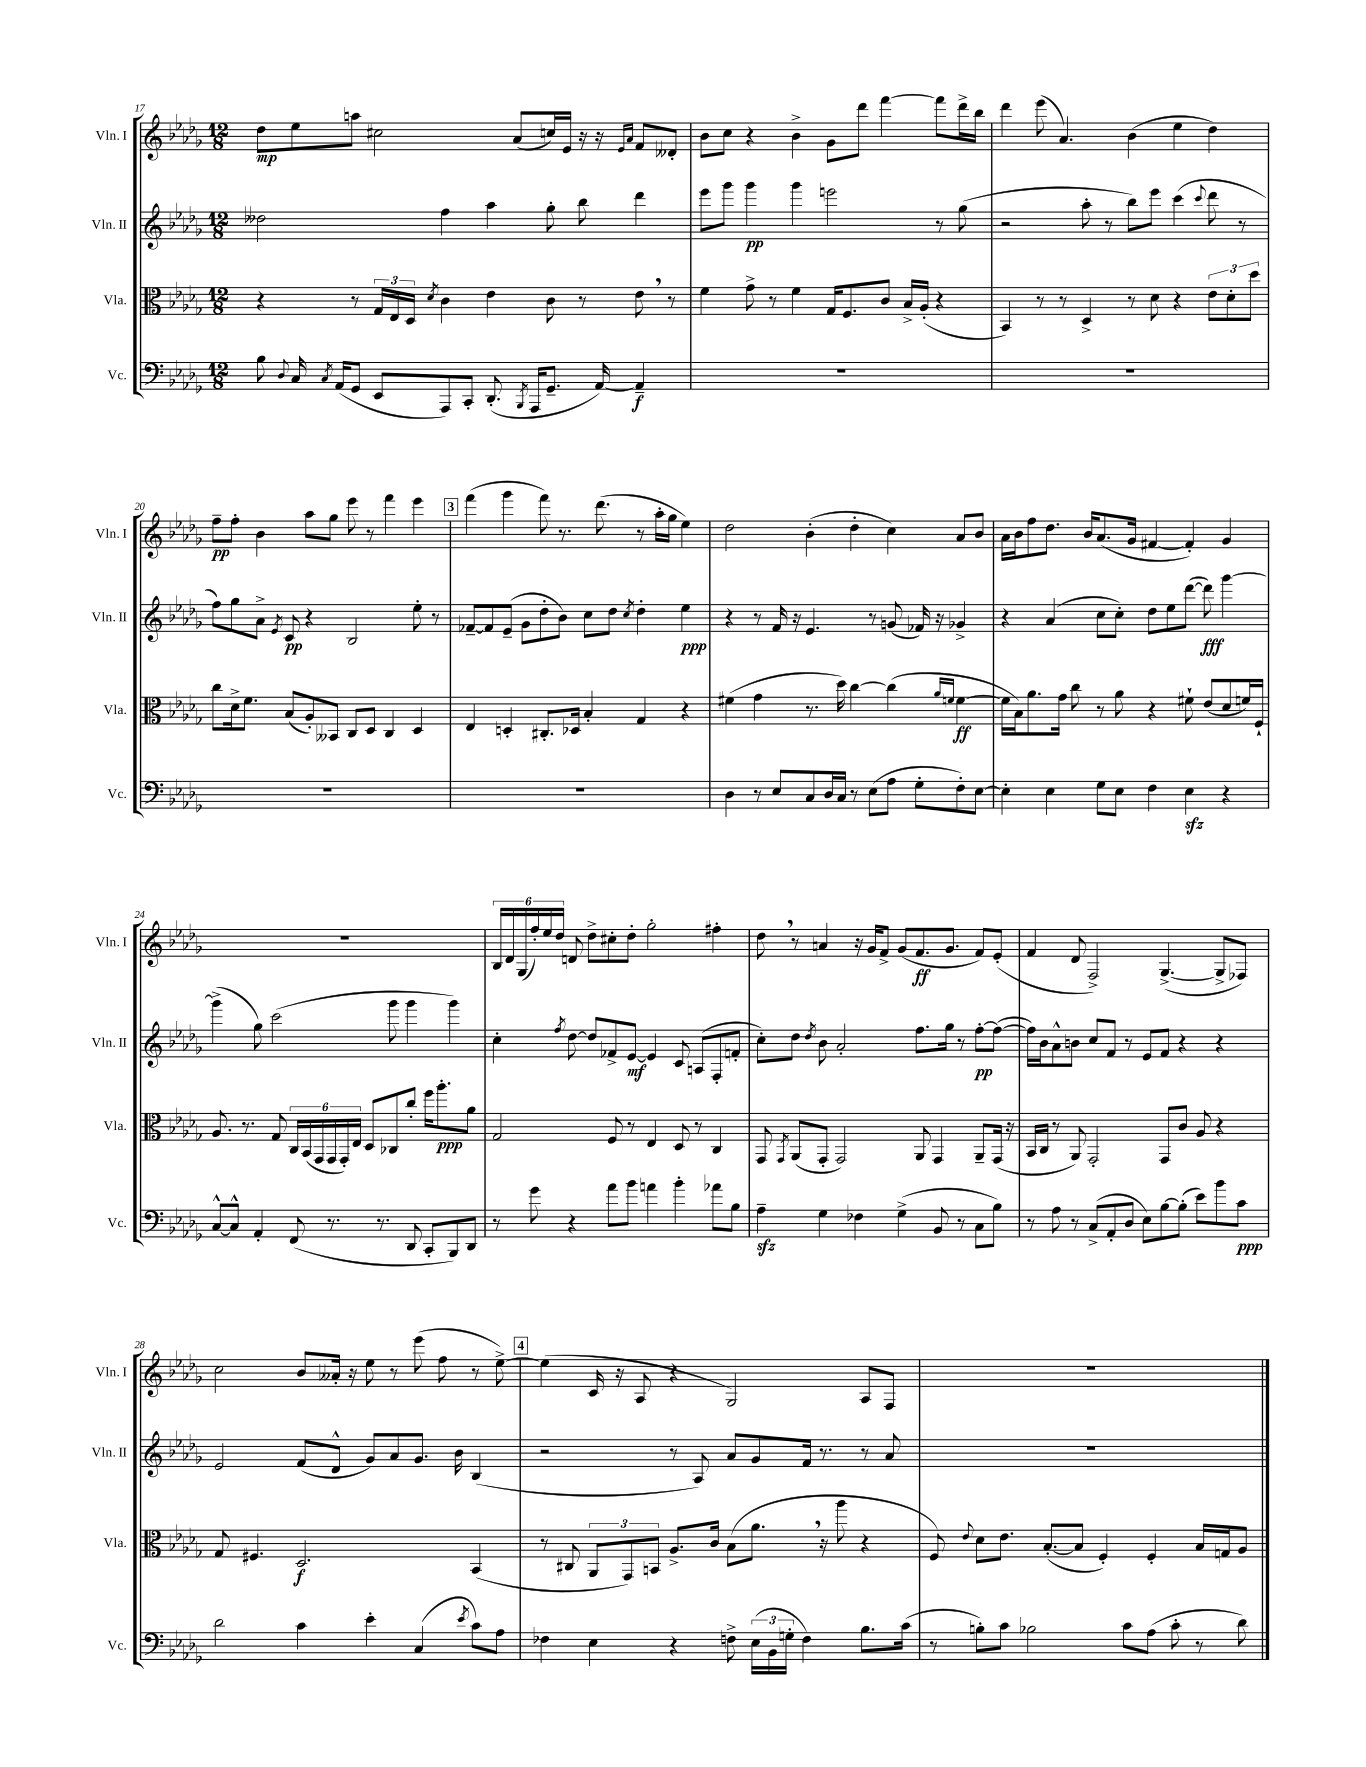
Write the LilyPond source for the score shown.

<<
\new StaffGroup <<
\new Staff = "s0" \with { instrumentName = "Vln. I" shortInstrumentName = "Vln. I" } {
    \clef treble \key des \major \numericTimeSignature \time 12/8
    \autoBeamOff des''8[\mp ees''8 a''8] cis''2 aes'8[( c''16) ees'16] r16 r16 \grace { ees'16[ aes'16] } f'8[ deses'8]-. |
    bes'8[ c''8] r4 bes'4-> ges'8[ des'''8] f'''4~ f'''8[ des'''16-> bes''16] |
    des'''4 ees'''8( aes'4.) bes'4( ees''4 des''4) |
    f''8[--\pp f''8]-. bes'4 aes''8[ ges''8] ees'''8 r8 f'''4 ees'''4 |
    \mark \markup { \box "3" } f'''4( ges'''4 f'''8) r8. des'''8.( r8 aes''16[-. ges''16] ees''4) |
    des''2 bes'4-.( des''4-. c''4) aes'8[ bes'8] |
    aes'16[ bes'16 f''8 des''8.] bes'16[ aes'8.( ges'16] fis'4~ fis'4-.) ges'4 |
    R1. |
    \tuplet 6/4 { bes16[ des'16 ges16( f''16-.) ees''16 des''16] } d'8 des''8[-> cis''8-. des''8]-. ges''2-. fis''4-. |
    des''8 \breathe r8 a'4 r16 ges'16[ f'8]-> ges'8[( f'8.\ff ges'8.] f'8[) ees'8]-.( |
    f'4 des'8 f2->) ges4.~->( ges8[-> fes8]) |
    c''2 bes'8[ aeses'16]-. r16 ees''8 r8 ees'''8( f''8 r8 ees''8~->) |
    \mark \markup { \box "4" } ees''4( c'16 r16 aes8 r4 ges2) aes8[ f8] |
    R1. \bar "|." |
}
\new Staff = "s1" \with { instrumentName = "Vln. II" shortInstrumentName = "Vln. II" } {
    \clef treble \key des \major \numericTimeSignature \time 12/8
    \autoBeamOff deses''2 f''4 aes''4 ges''8-. bes''8 des'''4 |
    ees'''8[ ges'''8] ges'''4\pp ges'''4 e'''2 r8 ges''8( |
    r2 aes''8-. r8 bes''8[) ees'''8] c'''4( \appoggiatura { c'''8 } des'''8 r8 |
    f''8[) ges''8 aes'8]-> \acciaccatura { ees'8 } c'8\pp r4 bes2 ees''8-. r8 |
    \mark \markup { \box "3" } fes'8[~-- fes'8 ees'8]--( ges'8[ des''8-. bes'8]) c''8[ des''8] \acciaccatura { c''8 } des''4-. ees''4\ppp |
    r4 r8 f'16 r16 ees'4. r8 g'8( fes'16) r16 ges'4-> |
    r4 aes'4( c''8[ c''8]-.) des''8[ ees''8 des'''8]~( des'''8\fff) ges'''4~ |
    ges'''4->( ges''8) c'''2( ges'''8 ges'''4 ges'''4) |
    c''4-. \acciaccatura { f''8 } des''8~ des''8[ fes'8-> ees'8]~\mf ees'4 c'8 a8[( f8-. f'8]-. |
    c''8[-.) des''8] \acciaccatura { des''8 } bes'8 aes'2-. f''8.[ ges''16] r8 f''8[~-.\pp f''8]~( |
    f''16[) bes'16 aes'8-^ b'8] c''8[ f'8] r8 ees'8[ f'8] r4 r4 |
    ees'2 f'8[( des'8]-^ ges'8[) aes'8 ges'8.] bes'16 bes4( |
    \mark \markup { \box "4" } r2 r8 aes8) aes'8[ ges'8 f'16] r8. r8 aes'8 |
    R1. \bar "|." |
}
\new Staff = "s2" \with { instrumentName = "Vla." shortInstrumentName = "Vla." } {
    \clef alto \key des \major \numericTimeSignature \time 12/8
    \autoBeamOff r4 r8 \tuplet 3/2 { ges16[ ees16 des16] } \acciaccatura { des'8 } c'4 ees'4 c'8 r8 ees'8 \breathe r8 |
    f'4 ges'8-> r8 f'4 ges16[ f8. c'8] bes16[-> aes16]-.( r4 |
    bes,4) r8 r8 des4-> r8 des'8 r4 \tuplet 3/2 { ees'8[ des'8-. des''8] } |
    c''8[ des'16-> f'8.] bes8[( aes8-.) beses,8] c8[ des8] c4 des4 |
    \mark \markup { \box "3" } ees4 d4-. cis8.[-. des16] bes4-. ges4 r4 |
    fis'4( ges'4 r8. des''16) c''4~ c''4( \grace { aes'16[ f'16] } f'4~\ff |
    f'16[ bes16) aes'8. ges'16] c''8 r8 aes'8 r4 fis'8-! ees'8[( des'8 f'16) f16]-! |
    aes8. r8. ges8 \tuplet 6/4 { c16[ bes,16( ges,16 ges,16 ges,16-.) ees16] } des8[ ces8 c''8]-. f''16[ aes''8.-.\ppp aes'8] |
    ges2 f8 r8 ees4 des8 r8 c4 |
    ges,8 \acciaccatura { ges,8 } aes,8[( ges,8]-. ges,2) aes,8 ges,4 aes,8[-- ges,16]( r16 |
    bes,16[ c16] r8 aes,8) ges,2-. ges,8[ c'8] aes8 r4 |
    ges8 fis4. des2.\f bes,4( |
    \mark \markup { \box "4" } r8 cis8 \tuplet 3/2 { aes,8[ ges,8) b,8] } aes8.[-> c'16] bes8[( aes'8.] \breathe r16 aes''8 r4 |
    f8) \appoggiatura { ees'8 } des'8[ ees'8.] bes8.[~-.( bes8] f4-.) f4-. bes16[ g16 aes8] \bar "|." |
}
\new Staff = "s3" \with { instrumentName = "Vc." shortInstrumentName = "Vc." } {
    \clef bass \key des \major \numericTimeSignature \time 12/8
    \autoBeamOff bes8 \appoggiatura { des8 } c16 \acciaccatura { c8 } aes,16[( ges,8] ees,8[ aes,,8) c,8]-. des,8.-.( \acciaccatura { bes,,8 } aes,,16[ ges,8.]-- aes,16~) aes,4--\f |
    R1. |
    R1. |
    R1. |
    \mark \markup { \box "3" } R1. |
    des4 r8 ees8[ c8 des16 c16] r8 ees8[( aes8] ges8[-. f8-.) ees8]~ |
    ees4-. ees4 ges8[ ees8] f4 ees4\sfz r4 |
    c8[~-^ c8]-^ aes,4-. f,8( r8. r8. des,8 c,8[-. bes,,8) des,8] |
    r8 ges'8 r4 aes'8[ bes'8] a'4 bes'4-. aes'8[ bes8] |
    aes4--\sfz ges4 fes4 ges4->( bes,8 r8 c8[ bes8]) |
    r8 aes8 r8 c8[->( aes,8-. des8] ees8[) bes8~ bes8]-.( ees'8[) bes'8 c'8]\ppp |
    des'2 c'4 ees'4-. c4( \acciaccatura { ees'8 } c'8[) aes8] |
    \mark \markup { \box "4" } fes4 ees4 r4 f8-> \tuplet 3/2 { ees16[( bes,16 g16]-. } f4) bes8.[ c'16]( |
    r8 b8[-.) c'8] bes2 c'8[ aes8]( c'8-. r8 des'8) \bar "|." |
}
>>
>>
\layout { \context { \Score currentBarNumber = #17 } }
